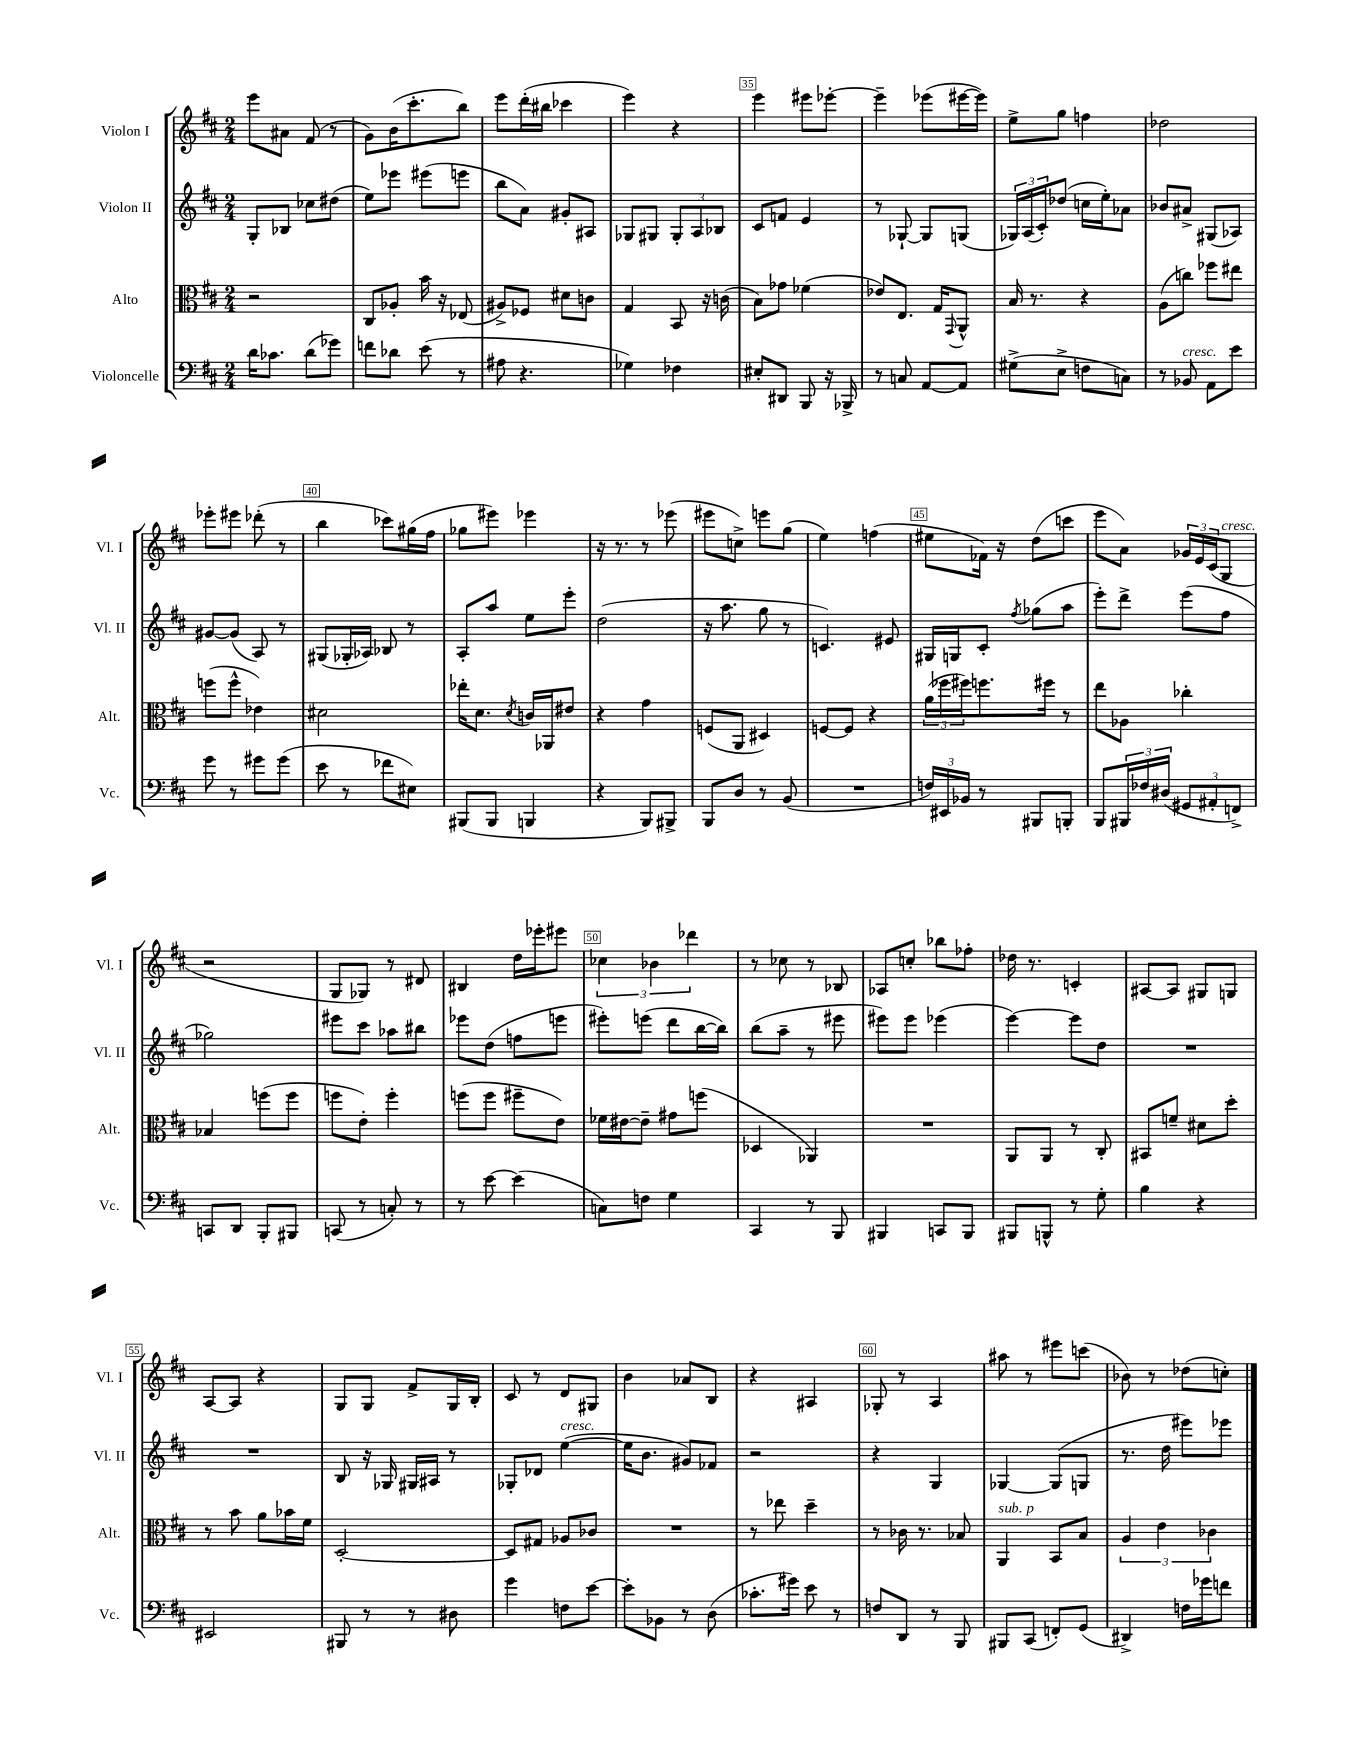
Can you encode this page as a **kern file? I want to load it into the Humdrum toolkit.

**kern	**kern	**kern	**kern
*staff4	*staff3	*staff2	*staff1
*clefF4	*clefC3	*clefG2	*clefG2
*k[f#c#]	*k[f#c#]	*k[f#c#]	*k[f#c#]
*M2/4	*M2/4	*M2/4	*M2/4
16d	2r	8G'	8eee
8.c-	.	.	.
.	.	8B-	8a#
(8d	.	8cc-	(8f#
8g-)	.	(8dd#	8r
=	=	=	=
8f	8C#	8ee)	8g)
8d-	8A-'	8eee-	(16b
.	.	.	8.ccc#'
(8e	16b	(8eee#	.
.	16r	.	.
8r	(8E-	8eee	8bb)
=	=	=	=
8A#	8A#^)	8bb	8eee
4.r	8F-	8a)	(16ddd'
.	.	.	16bb#
.	8d#	8g#'	4ccc-
.	8c	8A#	.
=	=	=	=
4G-)	4G	8G-	4eee)
.	.	8G#	.
4F-	8BB	12G#'	4r
.	.	12A	.
.	16r	.	.
.	.	12B-	.
.	(16c	.	.
=	=	=	=
8E#'	8B)	8c#	4eee
8DD#	8g-	8f	.
8BBB	(4f-	4e	8eee#
16r	.	.	[8eee-'
16BBB-^	.	.	.
=	=	=	=
8r	8e-)	8r	4eee-~]
8C	8.E	[8G-`	.
[8AA	.	8G-]	(8eee-
.	16G	.	.
.	8qqGG	.	.
8AA]	8AA^^	(8G	[16eee#
.	.	.	16eee#])
=	=	=	=
(8G#^	16B	24G-)	8ee^
.	.	(24A	.
.	8.r	.	.
.	.	24c#')	.
8E^	.	(8dd-	8gg
8F	4r	16cc	4ff
.	.	16ee')	.
8C)	.	8a-	.
=	=	=	=
8r	(8A	8b-	2dd-
8BB-	8cc)	8a#^	.
8AA	8ff-	(8G#	.
8e	8ee#	8A-)	.
=	=	=	=
8g	(8ff	[8g#	8eee-'
8r	8ff^^	(8g#]	8eee#
8g#	4e-)	8A)	(8ddd-'
(8g#	.	8r	8r
=	=	=	=
8e	2d#	(8G#	4bb
8r	.	16G-'	.
.	.	16A-)	.
8f-	.	8B-	8ccc-)
8E#)	.	8r	(16gg#
.	.	.	16ff#
=	=	=	=
(8BBB#	16ee-'	8A'	8gg-
.	8.d	.	.
8BBB#	.	8aa	8eee#)
.	8qd	.	.
4BBB	16c	8ee	4eee-
.	16AA-	.	.
.	8e#	8eee'	.
=	=	=	=
4r	4r	(2dd	16r
.	.	.	8.r
8BBB)	4g	.	8r
8BBB#^	.	.	(8eee-
=	=	=	=
8BBB	(8F	16r	8eee#
.	.	8.aa	.
8D	8AA	.	8cc^)
8r	4D#)	8gg	8eee
(8BB	.	8r	(8gg
=	=	=	=
2r	[8F	4.c)	4ee)
.	8F]	.	.
.	4r	.	(4ff
.	.	8e#	.
=	=	=	=
24F)	(24a	16G#	8ee#
24EE#	24ff-	.	.
.	.	16G	.
24BB-	24ff#)	.	.
8r	8.ff	8c#'	16f-)
.	.	.	16r
.	.	8qff#	.
8BBB#	.	(8gg-	(8dd
.	16ff#	.	.
8BBB'	8r	8aa	8ccc
=	=	=	=
8BBB	8ee	8eee')	8eee
24BBB#	8A-	8ddd^	8a)
24F-	.	.	.
(24D#	.	.	.
12GG#	4cc-'	(8eee	24g-
.	.	.	24e
12AA#'	.	.	(24c#
.	.	8ff#	8G
12FF^)	.	.	.
=	=	=	=
8CC	4B-	2gg-)	2r
8DD	.	.	.
8BBB'	(8ff	.	.
8BBB#	8ff	.	.
=	=	=	=
(8CC	8ff	8eee#	8G
8r	8e')	8ccc#	8G-)
8C')	4ff'	8aa-	8r
8r	.	8bb#	8d#
=	=	=	=
8r	(8ff	8eee-	4B#
[8e	8ff	(8dd	.
(4e]	8ff#~	8ff	16dd
.	.	.	16eee-'
.	8e)	8eee	8eee#
=	=	=	=
8C)	16f-	8eee#')	6cc-
.	[16e#	.	.
8F	8e#~]	(8eee	.
.	.	.	6b-
4G	8g#	8ddd	.
.	.	.	6ddd-
.	(8ff	[16bb	.
.	.	16bb])	.
=	=	=	=
4CC#	4D-	(8bb	8r
.	.	8aa~	8cc-
8r	4AA-)	8r	8r
8BBB	.	8eee#	8B-
=	=	=	=
4BBB#	2r	8eee#)	8A-
.	.	8eee#	8cc'
8CC	.	(4eee-	8bb-
8BBB#	.	.	8ff-'
=	=	=	=
8BBB#	8AA	[4eee)	16dd-
.	.	.	8.r
8BBB^^	8AA	.	.
8r	8r	8eee]	4c'
8G'	8C#'	8dd	.
=	=	=	=
4B	8BB#	2r	[8A#
.	8f~	.	8A#]
4r	8d#	.	8G#
.	8dd'	.	8G
=	=	=	=
2EE#	8r	2r	[8A
.	8b	.	8A]
.	8a	.	4r
.	16b-	.	.
.	16f#	.	.
=	=	=	=
8BBB#	[2D'	8B	8G
8r	.	16r	8G
.	.	16G-	.
8r	.	16G#	8f#^
.	.	16A#	.
8D#	.	8r	16G
.	.	.	16B'
=	=	=	=
4g	8D]	8G-'	8c#
.	8G#	8d-	8r
8F	8A-	([4ee	8d
[8e	8c-	.	8G#
=	=	=	=
8e']	2r	16ee]	4b
.	.	8.b	.
8BB-	.	.	.
8r	.	8g#)	8a-
(8D	.	8f-	8B
=	=	=	=
8.c-'	8r	2r	4r
.	8ee-	.	.
16g#)	.	.	.
8e	4dd~	.	4A#
8r	.	.	.
=	=	=	=
8F	8r	4r	8G-'
8DD	16c-	.	8r
.	8.r	.	.
8r	.	4G	4A
8BBB	8B-	.	.
=	=	=	=
8BBB#	4AA	[4G-	8aa#
(8CC#	.	.	8r
8FF')	8BB	(8G-]	8eee#
(8GG	8B	8G	(8ccc
=	=	=	=
4DD#^)	6A	8.r	8b-)
.	.	.	8r
.	6e	.	.
.	.	16dd	.
16F	.	8eee#)	(8dd-
16g-	.	.	.
.	6c-	.	.
8f	.	8eee-	8cc')
==	==	==	==
*-	*-	*-	*-
